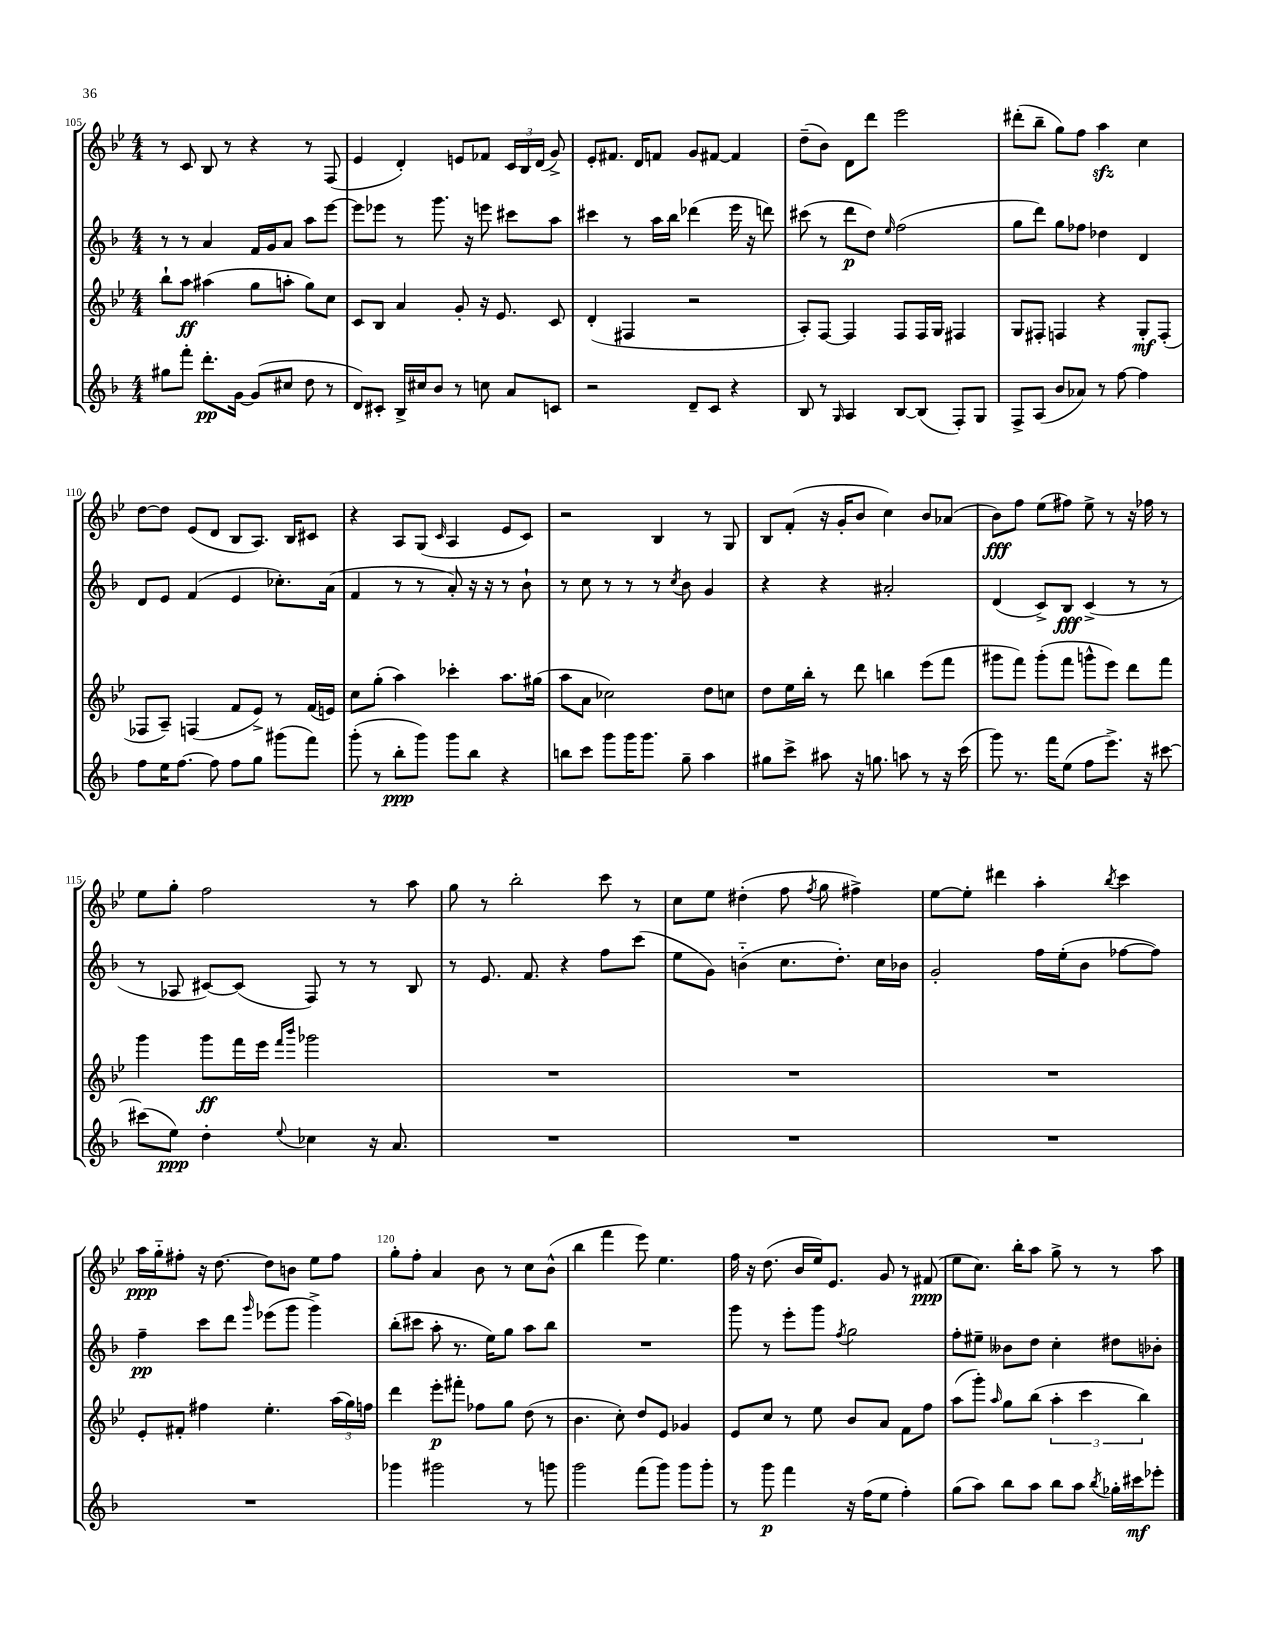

**kern	**kern	**kern	**kern
*staff4	*staff3	*staff2	*staff1
*clefG2	*clefG2	*clefG2	*clefG2
*k[b-]	*k[b-e-]	*k[b-]	*k[b-e-]
*M4/4	*M4/4	*M4/4	*M4/4
8gg#\L	8bb-`\L	8r	8r
8fff'\J	8aa\J	8r	8c/
8.ddd'\L	(4aa#\	4a/	8B-/
.	.	.	8r
[16g\Jk	.	.	.
(8g/]L	8gg\L	16f/LL	4r
.	.	16g/J	.
8cc#/J	8aa'\J	8a/J	.
8dd\	8gg\L)	8aa\L	8r
8r	8cc\J	[8eee\J	(8F/
=	=	=	=
8d/L)	8c/L	8eee\]L	4e-/
8c#'/J	8B-/J	8eee-\J	.
16B-^/LL	4a/	8r	4d'/)
16cc#/J	.	.	.
8b-/J	.	8.ggg\	.
8r	8g'/	.	8e/L
.	.	16r	.
8cc\	16r	8eee\	8f-/J
.	8.e-/	.	.
8a/L	.	8ccc#\L	24c/LL
.	.	.	24B-/
.	.	.	(24d/JJ
8c/J	8c/	8aa\J	8g^/)
=	=	=	=
2r	(4d'/	4ccc#\	8e-'/L
.	.	.	8.f#/J
.	4F#/	8r	.
.	.	.	16d/LK
.	.	16aa\LL	8f/J
.	.	16bb-\JJ	.
8d~/L	2r	(4ddd-\	8g/L
8c/J	.	.	[8f#/J
4r	.	16eee\	4f#/]
.	.	16r	.
.	.	8ddd\)	.
=	=	=	=
8B-/	8A'/L)	(8ccc#\	(8dd~\L
8r	[8F/J	8r	8b-\J)
16qqG/	.	.	.
4A/	4F/]	8ddd\L	8d\L
.	.	8dd\J)	8ddd\J
.	.	16qqee/	.
[8B-/L	8F/L	(2ff\	2eee-\
(8B-/]J	16F/L	.	.
.	16G/JJ	.	.
8F'/L)	4F#/	.	.
8G/J	.	.	.
=	=	=	=
8F^/L	8G/L	8gg\L	(8ddd#'\L
(8A/J	8F#'/J	8ddd\J)	8bb-~\J
8b-/L	4F/	8gg\L	8gg\L)
8a-/J)	.	8ff-\J	8ff\J
8r	4r	4dd-\	4aa\
[8ff\	.	.	.
4ff\]	8G'/L	4d/	4cc\
.	(8F'/J	.	.
=	=	=	=
8ff\L	8F-/L	8d/L	[8dd\L
16ee\K	8A~/J)	8e/J	8dd\]J
[8.ff\J	.	.	.
.	(4F/	(4f/	(8e-/L
8ff\]	.	.	8d/J
8ff\L	8f/L	4e/	8B-/L
8gg\J	8e-^/J)	.	8.A/J)
(8ggg#\L	8r	8.cc-'\L)	.
.	.	.	16B-/LK
8fff\J)	(16f/LL	.	8c#/J
.	16e/JJ)	(16a\Jk	.
=	=	=	=
(8ggg'\	8cc\L	4f/	4r
8r	(8gg'\J	.	.
8bb-'\L	4aa\)	8r	8A/L
8ggg\J)	.	8r	(8G/J
.	.	.	16qqc/
8ggg\L	4ccc-'\	8a'/)	4A/
8bb-\J	.	16r	.
.	.	16r	.
4r	8.aa\L	8r	8e-/L
.	.	8b-`\	8c/J)
.	(16gg#\Jk	.	.
=	=	=	=
8bb\L	8aa\L	8r	2r
8ccc\J	8a\J	8cc\	.
8ggg\L	2cc-\)	8r	.
16ggg\K	.	8r	.
8.ggg\J	.	.	.
.	.	8r	4B-/
.	.	8qcc/	.
8gg~\	.	8b-\	.
4aa\	8dd\L	4g/	8r
.	8cc\J	.	8G/
=	=	=	=
8gg#\L	8dd\L	4r	8B-/L
8ccc^\J	16ee-\L	.	(8f'/J
.	16bb-'\JJ	.	.
8aa#\	8r	4r	16r
.	.	.	16g'/LK
16r	8ddd\	.	8b-/J
8.gg\	.	.	.
.	4bb\	2a#'/	4cc\)
8aa\	.	.	.
8r	(8eee-\L	.	8b-/L
16r	8fff\J	.	(8a-/J
(16ccc\	.	.	.
=	=	=	=
8ggg\)	8ggg#\L	(4d/	8b-\L)
8.r	8fff\J)	.	8ff\J
.	(8ggg#'\L	8c^/L)	(8ee-\L
16fff\LK	.	.	.
(8ee\J	8fff\J	8B-/J	8ff#\J)
8ff\L	8ggg^^\L	(4c^/	8ee-^\
8.eee^\J)	8eee-\J)	.	8r
.	8ddd\L	8r	16r
16r	.	.	16ff-\
[8ccc#\	8fff\J	8r	8r
=	=	=	=
(8ccc#\]L	4ggg\	8r	8ee-\L
8ee\J)	.	8A-/	8gg'\J
4dd'\	8ggg\L	[8c#/L)	2ff\
.	16fff\L	(8c#/]J	.
.	16eee-\JJ	.	.
.	16qqfff/LL	.	.
8qqee/	16qqbbb-/JJ	.	.
4cc-\	2ggg-\	8F/)	.
.	.	8r	.
16r	.	8r	8r
8.a/	.	.	.
.	.	8B-/	8aa\
=	=	=	=
1r	1r	8r	8gg\
.	.	8.e/	8r
.	.	.	2bb-'\
.	.	8.f/	.
.	.	4r	.
.	.	8ff\L	8ccc\
.	.	(8ccc\J	8r
=	=	=	=
1r	1r	8ee\L	8cc\L
.	.	8g\J)	8ee-\J
.	.	(4b'~\	(4dd#'\
.	.	8.cc\L	8ff\
.	.	.	8qff/
.	.	.	8gg\
.	.	8.dd'\J)	.
.	.	.	4ff#^\)
.	.	16cc\LL	.
.	.	16b-\JJ	.
=	=	=	=
1r	1r	2g'/	[8ee-\L
.	.	.	8ee-'\]J
.	.	.	4ddd#\
.	.	16ff\LL	4aa'\
.	.	(16ee'\J	.
.	.	8b-\J	.
.	.	.	8qbb-/
.	.	[8ff-\L	4ccc\
.	.	8ff-\]J)	.
=	=	=	=
1r	8e-'/L	4ff~\	16aa\LL
.	.	.	16gg'~\J
.	8f#'/J	.	8ff#'\J
.	4ff#\	8ccc\L	16r
.	.	.	[8.dd\
.	.	8ddd\J	.
.	.	16qqggg/	.
.	4.ee-'\	(8eee-\L	8dd\]L
.	.	8ggg\J	8b\J
.	.	4ggg^\)	8ee-\L
.	(24aa\LL	.	8ff#\J
.	24gg\)	.	.
.	24ff\JJ	.	.
=	=	=	=
4ggg-\	4ddd\	(8bb-'\L	8gg'\L
.	.	8ccc#\J	8ff'\J
2ggg#\	8eee-'\L	8aa'\	4a/
.	8fff#'\J	8.r	.
.	8ff-\L	.	8b-\
.	.	16ee\LK)	.
.	8gg\J	8gg\J	8r
8r	(8dd\	8aa\L	8cc\L
8ggg\	8r	8bb-\J	(8b-^^\J
=	=	=	=
2ggg\	4.b-\	1r	4bb-\
.	.	.	4fff\
.	8cc'\)	.	.
(8fff\L	8dd/L	.	8eee-\)
8ggg\J)	8e-/J	.	4.ee-\
8ggg\L	4g-/	.	.
8ggg'\J	.	.	.
=	=	=	=
8r	8e-/L	8ggg\	16ff\
.	.	.	16r
8ggg\	8cc/J	8r	(8.dd\
4fff\	8r	8eee'\L	.
.	.	.	16b-/LL
.	8ee-\	8ggg\J	16ee-/J)
.	.	.	8.e-/J
.	.	8qff/	.
16r	8b-/L	2gg\	.
(16ff\LK	.	.	.
8ee\J	8a/J	.	8g/
4ff'\)	8f\L	.	8r
.	8ff\J	.	(8f#/
=	=	=	=
(8gg\L	(8aa\L	8ff'\L	8ee-\L
8aa\J)	8ggg'\J)	8ee#~\J	8.cc\J)
.	16qqaa/	.	.
8bb-\L	8gg\L	8b--\L	.
.	.	.	16bb-'\LK
8aa\J	(8bb-\J	8dd\J	8aa\J
8bb-\L	6aa'\	4cc'\	8gg^\
8aa\J	.	.	8r
.	6ccc\	.	.
8qbb-/	.	.	.
16gg-'\LL	.	8dd#\L	8r
16ccc#\J	.	.	.
.	6bb-\)	.	.
8eee-'\J	.	8b-'\J	8aa\
==	==	==	==
*-	*-	*-	*-
